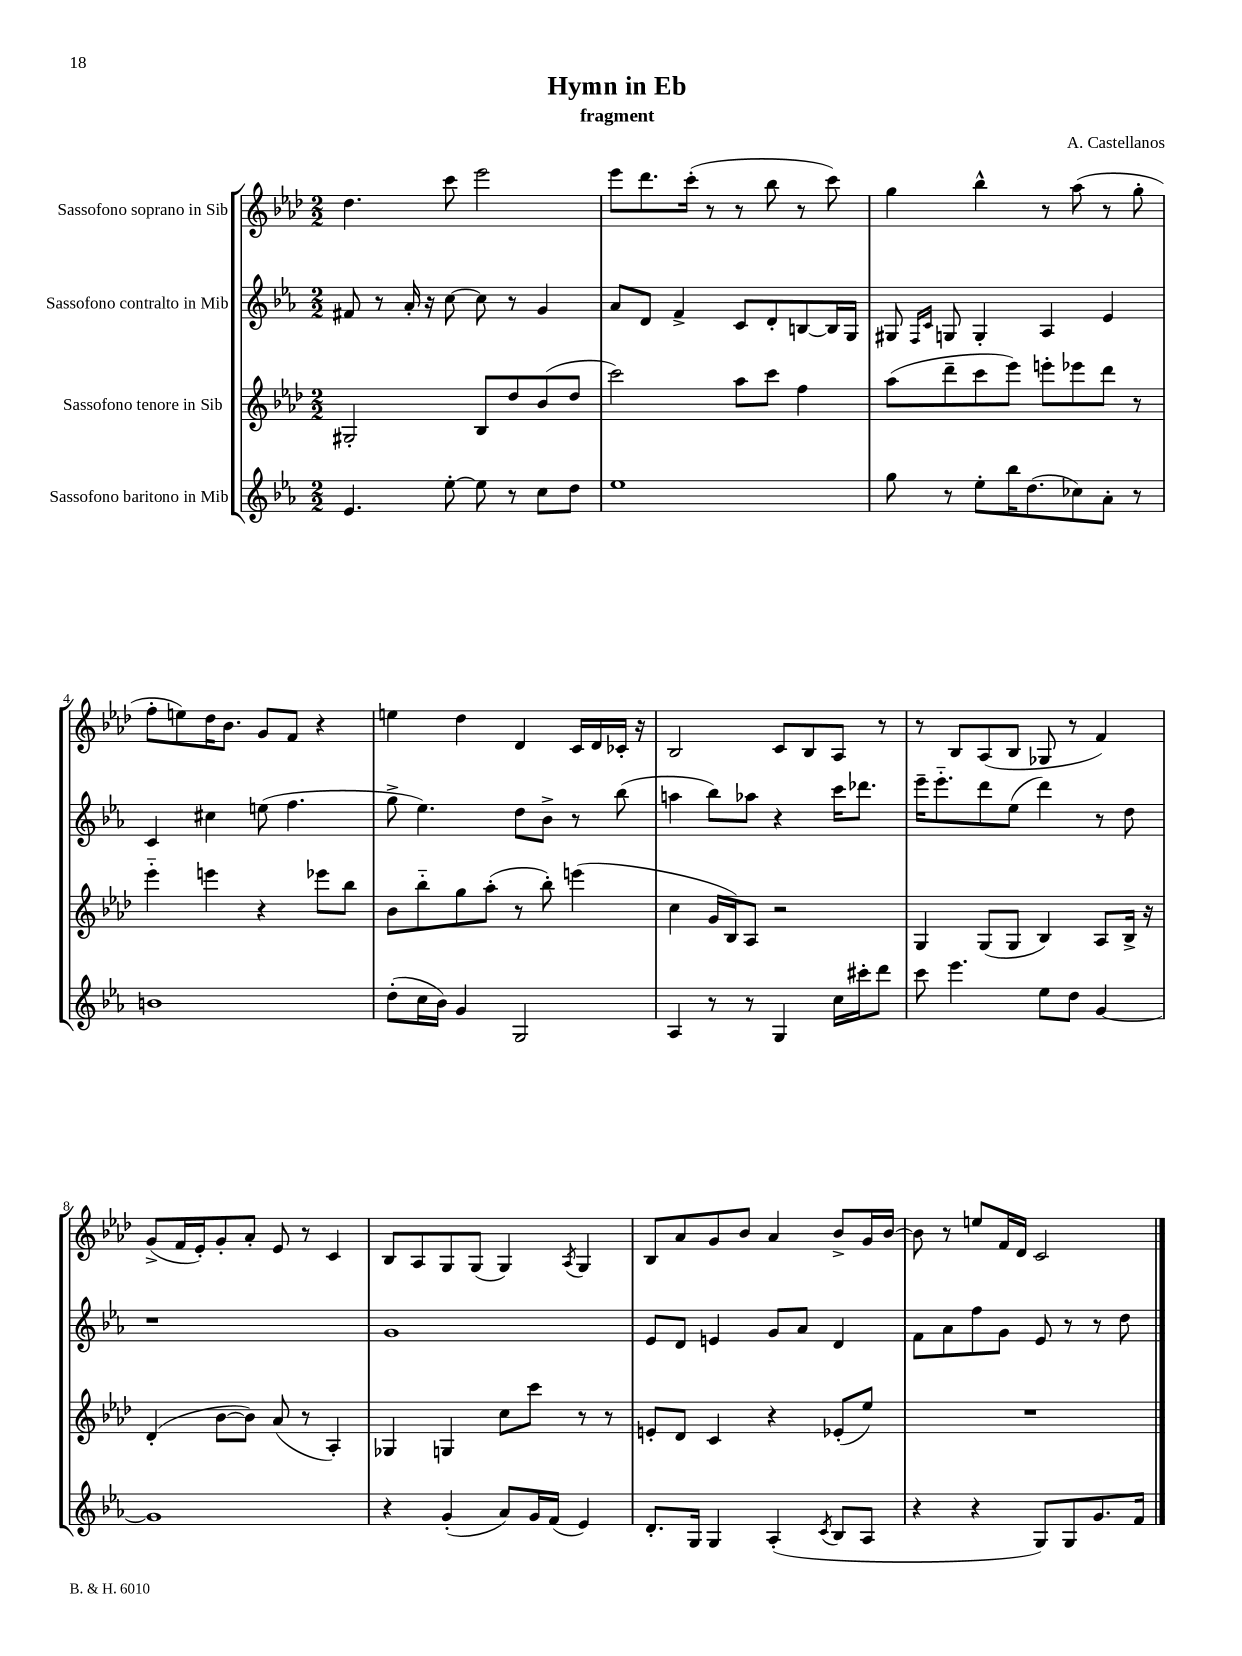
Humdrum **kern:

**kern	**kern	**kern	**kern
*part4	*part3	*part2	*part1
*staff4	*staff3	*staff2	*staff1
*I"Sassofono baritono in Mib	*I"Sassofono tenore in Sib	*I"Sassofono contralto in Mib	*I"Sassofono soprano in Sib
*clefG2	*clefG2	*clefG2	*clefG2
*k[b-e-a-]	*k[b-e-a-d-]	*k[b-e-a-]	*k[b-e-a-d-]
*M2/2	*M2/2	*M2/2	*M2/2
=1	=1	=1	=1
4.e-/	2G#X'/	8f#X/	4.dd-\
.	.	8r	.
.	.	16a-'/	.
.	.	16r	.
[8ee-'\	.	[8cc\	8ccc\
8ee-\]	8B-/L	8cc\]	2eee-\
8r	8dd-/	8r	.
8cc\L	(8b-/	4g/	.
8dd\J	8dd-/J	.	.
=2	=2	=2	=2
1ee-	2ccc\)	8a-/L	8eee-\L
.	.	8d/J	8.ddd-\
.	.	4f^/	.
.	.	.	(16ccc'\Jk
.	.	.	8r
.	8aa-\L	8c/L	8r
.	8ccc\J	8d'/	8bb-\
.	4ff\	[8Bn/	8r
.	.	16B/L]	8ccc\)
.	.	16G/JJ	.
=3	=3	=3	=3
8gg\	(8aa-\L	8G#X/	4gg\
.	.	16qqF/LL	.
.	.	16qqc/JJ	.
8r	8ddd-~\	8Gn/	.
8ee-'\L	8ccc\	4G'/	4bb-^^\
16bb-\K	8eee-\J)	.	.
(8.dd\	.	.	.
.	8eeen'\L	4A-/	8r
8cc-X\)	8eee-X\	.	(8aa-\
8a-'\J	8ddd-\J	4e-/	8r
8r	8r	.	8gg'\
!!LO:LB:g=z
=4	=4	=4	=4
1bn	4eee-\	4c/	8ff'\L
.	.	.	8een\)
.	4eeen\	4cc#X\	16dd-\K
.	.	.	8.b-\J
.	4r	(8een\	8g/L
.	.	4.ff\	8f/J
.	8eee-X\L	.	4r
.	8bb-\J	.	.
=5	=5	=5	=5
(8dd'\L	8b-\L	8gg^\	4een\
16cc\L	8bb-\	4.ee-\)	.
16b-\JJ)	.	.	.
4g/	8gg\	.	4dd-\
.	(8aa-'\J	.	.
2G/	8r	8dd\L	4d-/
.	8bb-'\)	8b-^\J	.
.	(4eeen\	8r	16c/LL
.	.	.	16d-/
.	.	(8bb-\	16c-X'/JJ
.	.	.	16r
=6	=6	=6	=6
4A-/	4cc\	4aan\	2B-/
8r	16g/LL	8bb-\L)	.
.	16B-/J)	.	.
8r	8A-/J	8aa-X\J	.
4G/	2r	4r	8c/L
.	.	.	8B-/
16cc\LL	.	16ccc\KL	8A-/J
16ccc#X'\J	.	8.ddd-X\J	.
8ddd\J	.	.	8r
=7	=7	=7	=7
8ccc\	4G/	16eee-~\KL	8r
.	.	8.eee-\	.
4.eee-\	.	.	8B-/L
.	(8G/L	8ddd\	(8A-/
.	8G/J	(8ee-\J	8B-/J
8ee-\L	4B-/)	4ddd\)	8G-X/
8dd\J	.	.	8r
[4g/	8A-/L	8r	4f/)
.	16B-^/Jk	8dd\	.
.	16r	.	.
!!LO:LB:g=z
=8	=8	=8	=8
1g]	(4d-'/	1r	(8g^/L
.	.	.	16f/L
.	.	.	16e-'/J)
.	[8b-\L	.	8g'/
.	8b-\J])	.	8a-'/J
.	(8a-/	.	8e-/
.	8r	.	8r
.	4A-'/)	.	4c/
=9	=9	=9	=9
4r	4G-X/	1g	8B-/L
.	.	.	8A-/
(4g'/	4Gn/	.	8G/
.	.	.	(8G/J
8a-/L)	8cc\L	.	4G/)
16g/L	8ccc\J	.	.
(16f/JJ	.	.	.
.	.	.	8qA-/
4e-/)	8r	.	4G/
.	8r	.	.
=10	=10	=10	=10
8.d'/L	8en'/L	8e-/L	8B-/L
.	8d-/J	8d/J	8a-/
16G/Jk	.	.	.
4G/	4c/	4en/	8g/
.	.	.	8b-/J
(4A-'/	4r	8g/L	4a-/
.	.	8a-/J	.
8qc/	.	.	.
8B-/L	(8e-X'/L	4d/	8b-^/L
8A-/J	8ee-/J)	.	16g/L
.	.	.	[16b-/JJ
=11	=11	=11	=11
4r	1r	8f\L	8b-\]
.	.	8a-\	8r
4r	.	8ff\	8een/L
.	.	8g\J	16f/L
.	.	.	16d-/JJ
8G/L)	.	8e-/	2c/
8G/	.	8r	.
8.g/	.	8r	.
.	.	8dd\	.
16f/Jk	.	.	.
==	==	==	==
*-	*-	*-	*-
